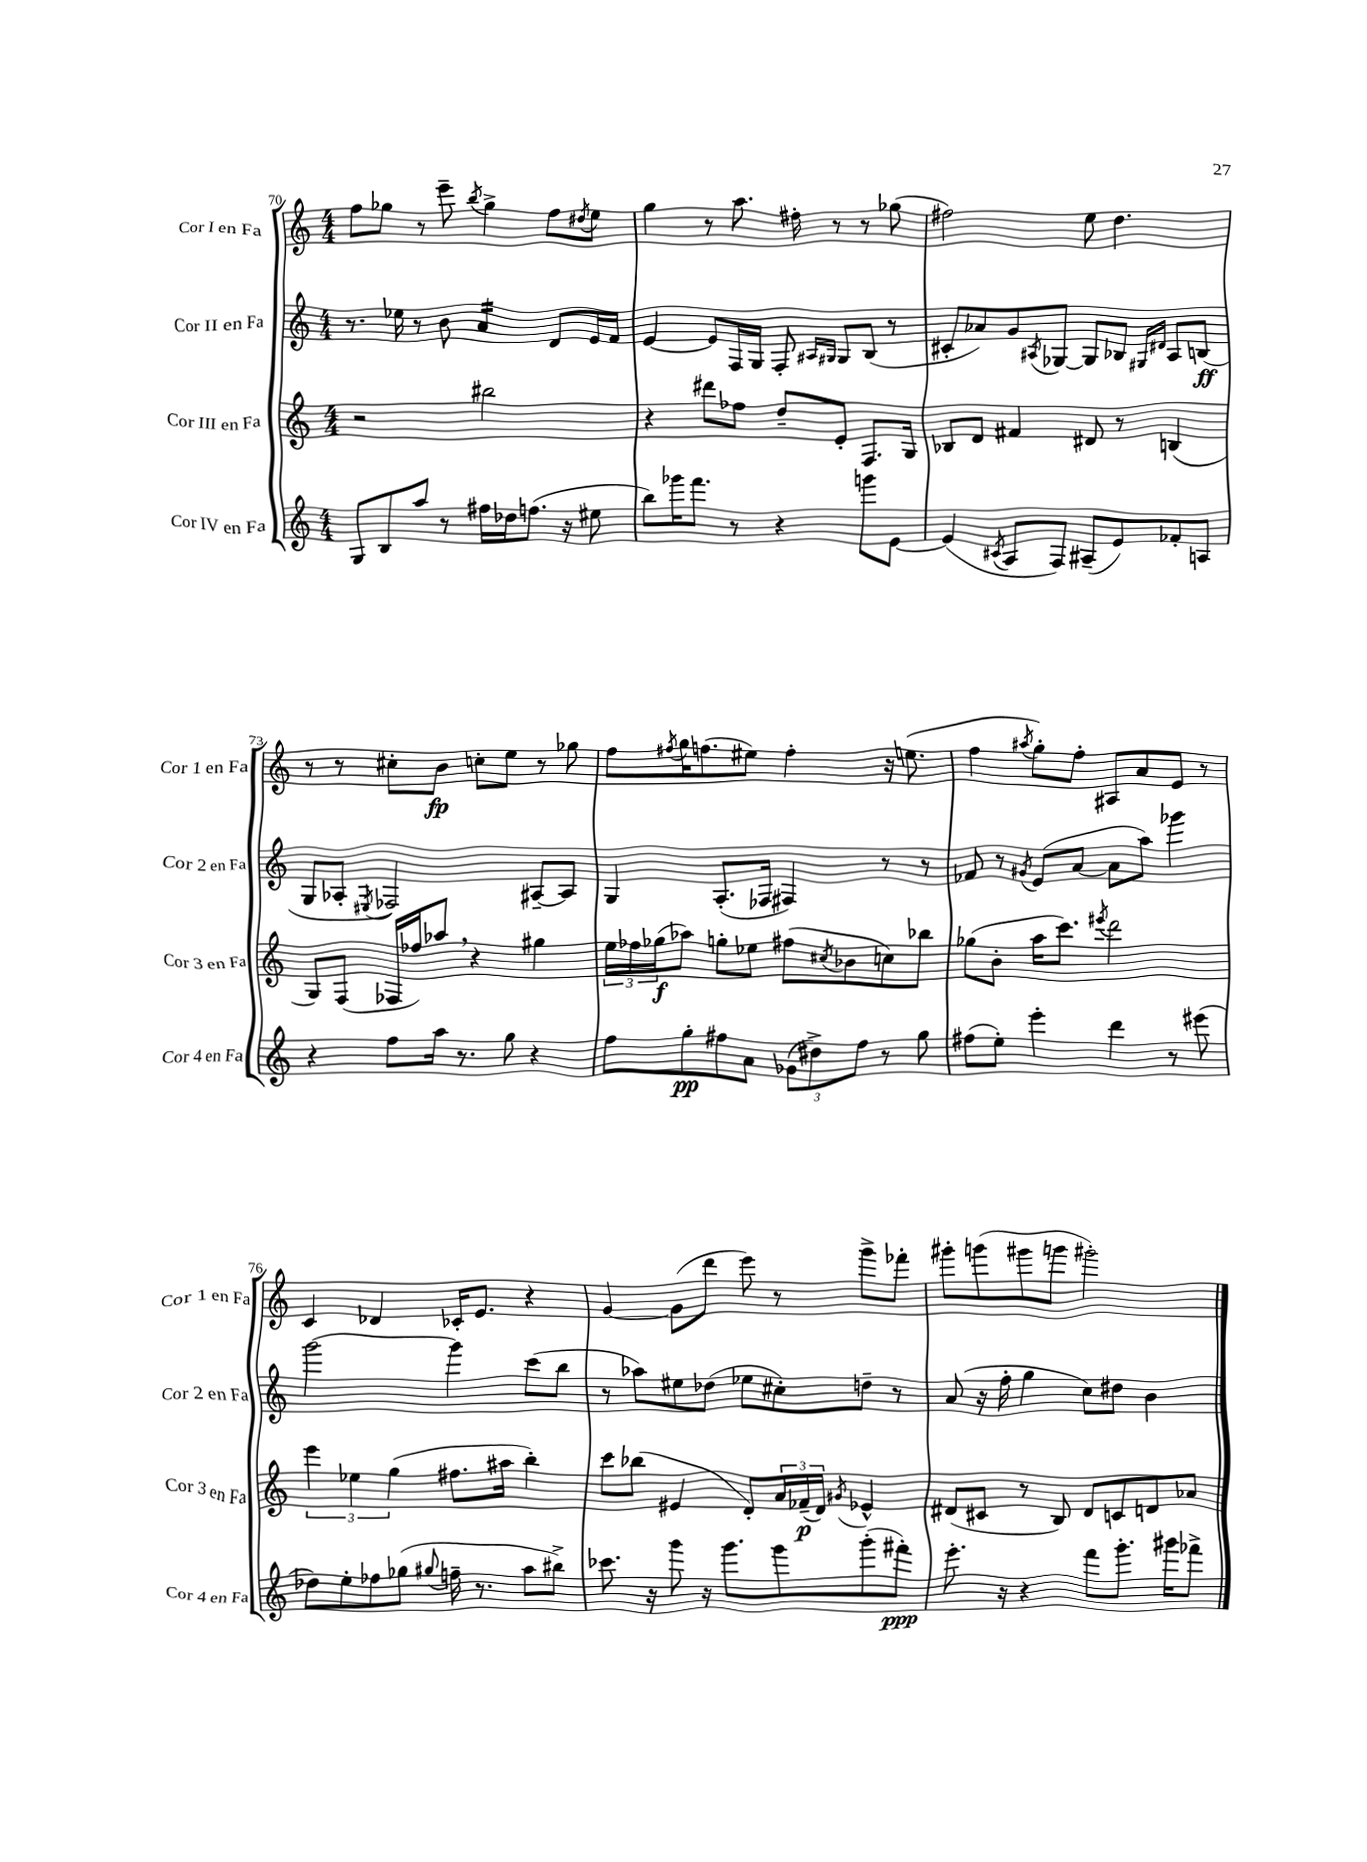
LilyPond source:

<<
\new StaffGroup <<
\new Staff = "s0" \with { instrumentName = "Cor I en Fa" shortInstrumentName = "Cor 1 en Fa" } {
    \clef treble \key c \major \numericTimeSignature \time 4/4
    f''8 ges''8 r8 e'''8-- \acciaccatura { b''8 } ges''4-> f''8 \acciaccatura { dis''8 } e''8 |
    g''4 r8 a''8. fis''16-. r8 r8 ges''8( |
    fis''2) e''8 d''4. |
    r8 r8 cis''8-. b'8\fp c''8-. e''8 r8 ges''8 |
    f''8 \acciaccatura { fis''8 } g''16 f''8.( eis''8) f''4-. r16 e''8.( |
    f''4 \acciaccatura { ais''8 } g''8-.) f''8-. ais8 a'8 e'8 r8 |
    c'4 des'4 ces'16-. e'8. r4 |
    g'4~ g'8( d'''8 e'''8) r8 g'''8-> fes'''8-. |
    gis'''8-. g'''8( gis'''8 g'''8 gis'''2-.) \bar "|." |
}
\new Staff = "s1" \with { instrumentName = "Cor II en Fa" shortInstrumentName = "Cor 2 en Fa" } {
    \clef treble \key c \major \numericTimeSignature \time 4/4
    r8. ees''16 r8 b'8 a'4:16 d'8 e'16 f'16 |
    e'4~ e'8 f16 g16 f8-. \grace { ais16 gis16 } gis8 b8( r8 |
    cis'8-. aes'8) g'8 \acciaccatura { ais8 } ges8~ ges8 bes8 \grace { gis16 dis'16 } ais8 b8\ff( |
    g8 aes8-. \acciaccatura { eis8 } fes2) ais8~-- ais8 |
    g4 a8.-.( fes16 fis4) r8 r8 |
    fes'8 r8 \acciaccatura { gis'8 } e'8( a'8~ a'8 a''8) ges'''4 |
    g'''2~ g'''4 c'''8( b''8 |
    r8 aes''8) eis''8 des''8( ees''8 cis''8-.) d''8-- r8 |
    a'8( r16 f''16-. g''4 c''8) dis''8 b'4 \bar "|." |
}
\new Staff = "s2" \with { instrumentName = "Cor III en Fa" shortInstrumentName = "Cor 3 en Fa" } {
    \clef treble \key c \major \numericTimeSignature \time 4/4
    r2 bis''2 |
    r4 dis'''8 fes''8 d''8-- e'8-. f8. g16 |
    bes8 d'8 fis'4 dis'8 r8 b4( |
    g8) f8( fes16 fes''16) aes''8 \breathe r4 gis''4 |
    \tuplet 3/2 { e''16 fes''16 ges''16\f( } aes''8) g''8-. ees''8 fis''8( \acciaccatura { cis''8 } bes'8 c''8) bes''8 |
    ges''8( b'8-. a''16 c'''8.) \acciaccatura { eis'''8 } d'''2 |
    \tuplet 3/2 { e'''4 ees''4 g''4( } fis''8. ais''16 b''4-.) |
    c'''8 bes''8( eis'4 d'8-.) \tuplet 3/2 { a'16 fes'16--\p( d'16) } \acciaccatura { gis'8 } ees'4-^ |
    dis'8( cis'8 r8 b8) dis'8 c'8 d'8 aes'8 \bar "|." |
}
\new Staff = "s3" \with { instrumentName = "Cor IV en Fa" shortInstrumentName = "Cor 4 en Fa" } {
    \clef treble \key c \major \numericTimeSignature \time 4/4
    g8 b8 a''8 r8 fis''16 des''16 f''8.( r16 eis''8 |
    b''8) ges'''16 f'''8. r8 r4 g'''8 e'8~ |
    e'4( \acciaccatura { cis'8 } a8 f8) ais8--( e'8) fes'8-. a8 |
    r4 f''8 a''16 r8. g''8 r4 |
    f''8 g''8-.\pp fis''8 a'8 \tuplet 3/2 { ges'8( dis''8->) fis''8 } r8 g''8 |
    fis''8( e''8-.) e'''4-. d'''4 r8 eis'''8( |
    des''8) e''8-. fes''8 ges''8( \appoggiatura { gis''8 } f''16-- r8. a''8 bis''8->) |
    ces'''8. r16 g'''8 r16 g'''8. g'''8 g'''8-.( fis'''8-.\ppp) |
    e'''8.-. r16 r4 f'''8 g'''8.-. gis'''16 fes'''8-> \bar "|." |
}
>>
>>
\layout { \context { \Score currentBarNumber = #70 } }
